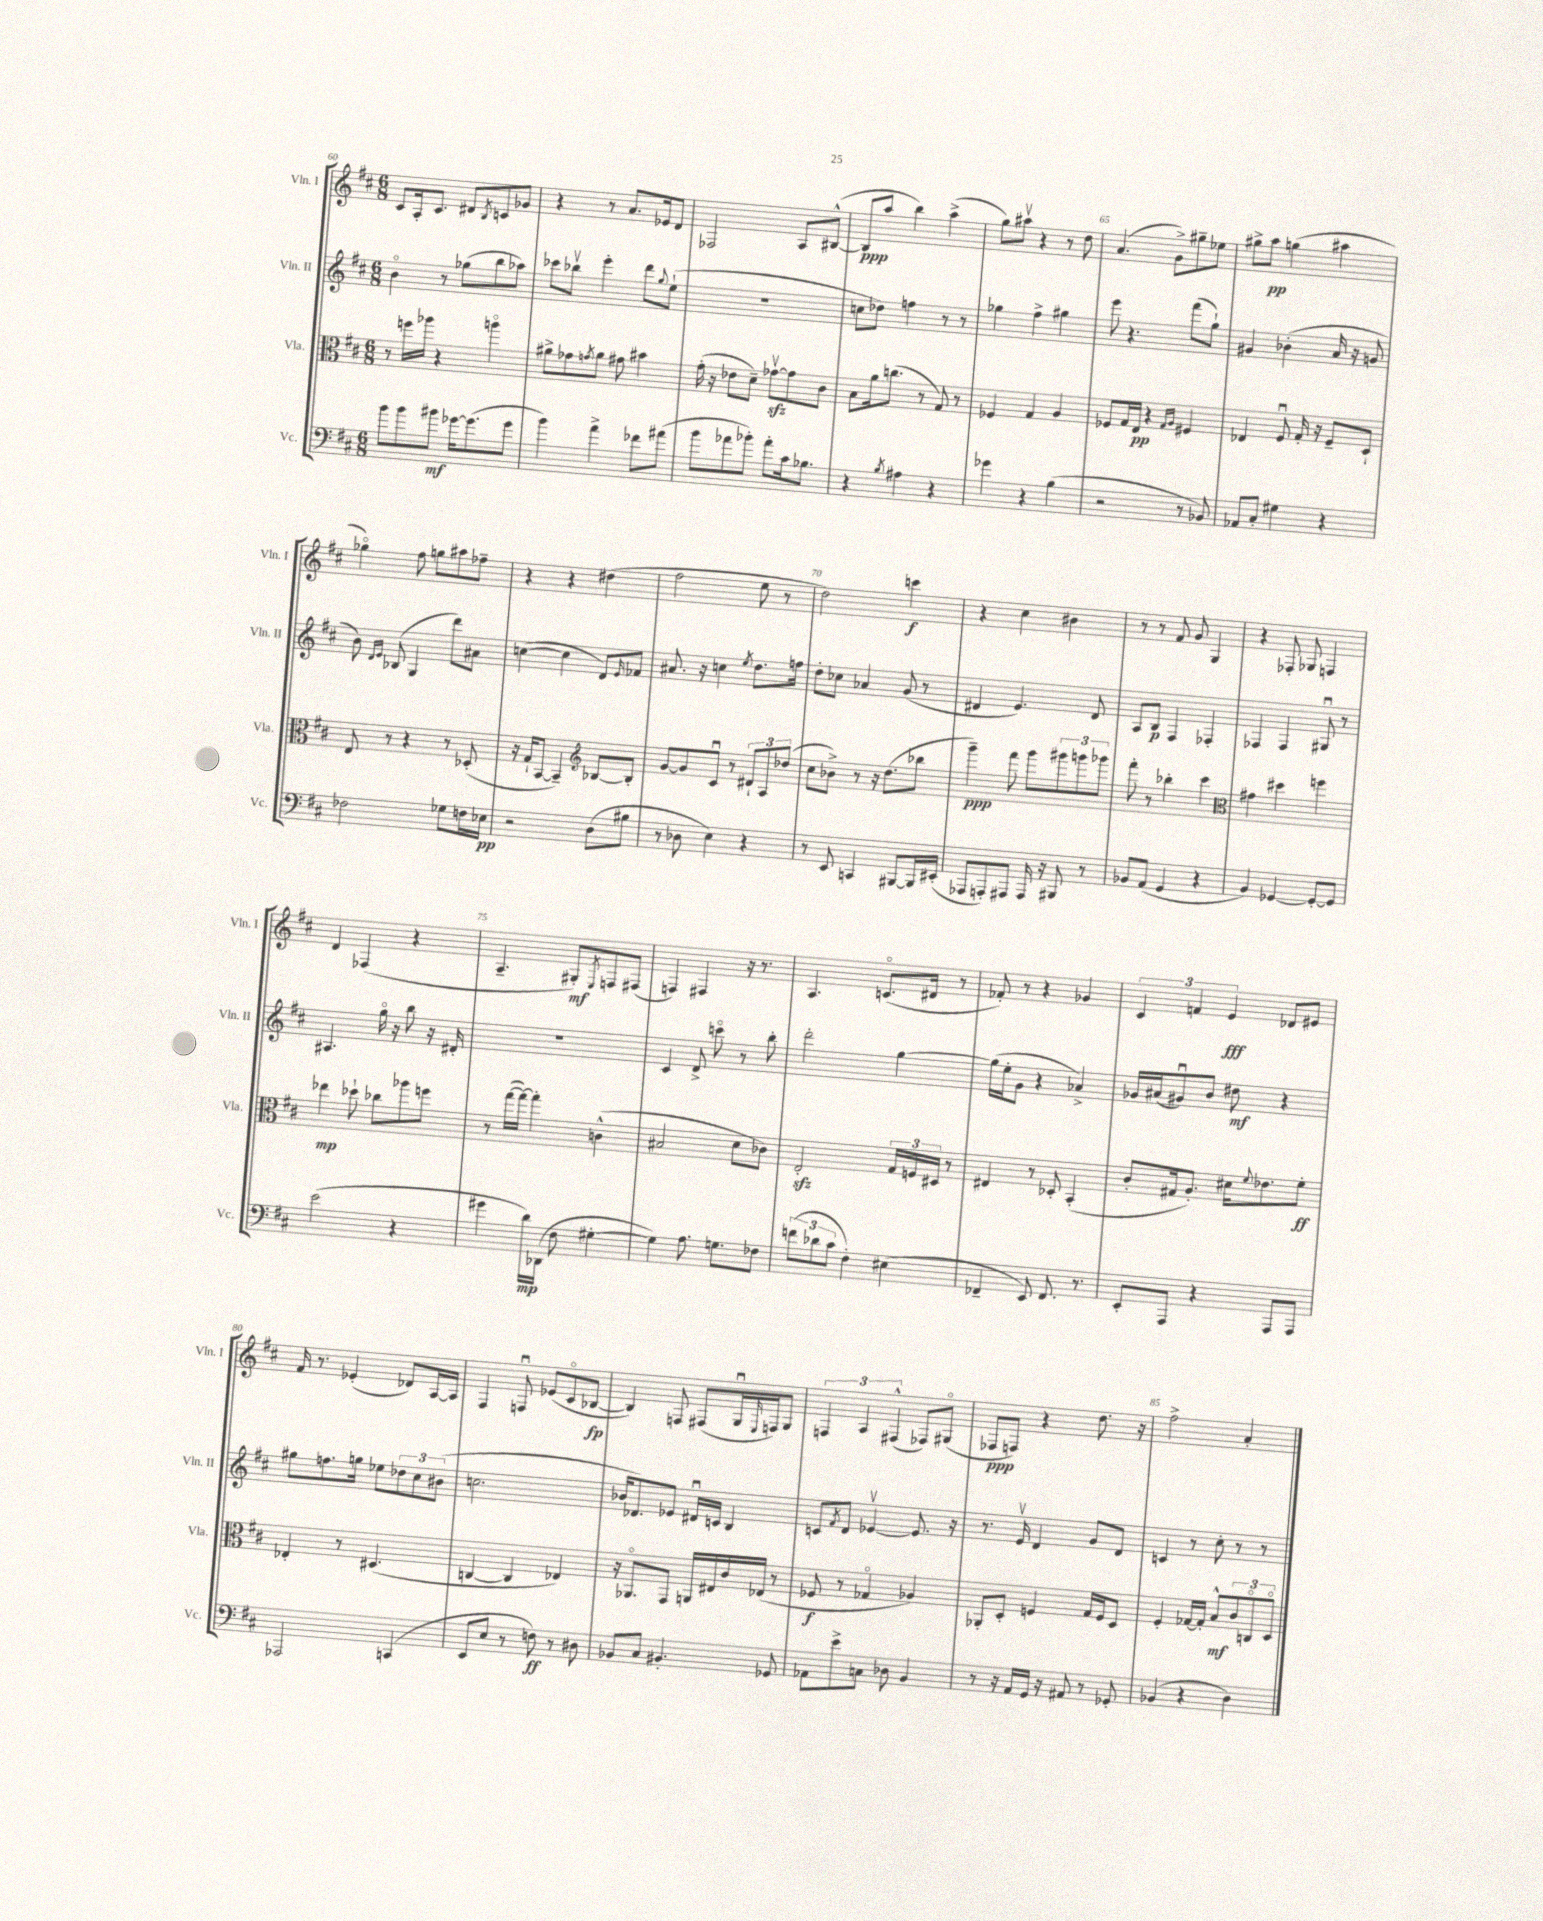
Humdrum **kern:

**kern	**dynam	**kern	**dynam	**kern	**dynam	**kern	**dynam
*part4	*part4	*part3	*part3	*part2	*part2	*part1	*part1
*staff4	*staff4	*staff3	*staff3	*staff2	*staff2	*staff1	*staff1
*I"Vc.	*	*I"Vla.	*	*I"Vln. II	*	*I"Vln. I	*
*I'Vc.	*	*I'Vla.	*	*I'Vln. II	*	*I'Vln. I	*
*clefF4	*	*clefC3	*	*clefG2	*	*clefG2	*
*k[f#c#]	*	*k[f#c#]	*	*k[f#c#]	*	*k[f#c#]	*
*M6/8	*	*M6/8	*	*M6/8	*	*M6/8	*
=60	=60	=60	=60	=60	=60	=60	=60
8b\L	.	8r	.	4b\	.	8c#/L	.
8b\	.	16ffn\LL	.	.	.	16A'/k	.
.	.	16aa-X\JJ	.	.	.	8.c#/J	.
8b#X\J	mf	4r	.	8r	.	.	.
[16g-X\KL	.	.	.	(8gg-X\L	.	8d#X/L	.
(8.g-\]	.	.	.	.	.	.	.
.	.	.	.	.	.	8qB/	.
.	.	4aan\	.	8bb\	.	8cn/	.
8g-\J	.	.	.	8aa-X\J)	.	8g-X/J	.
=61	=61	=61	=61	=61	=61	=61	=61
4b\)	.	8a#X^\L	.	8ccc-X\L	.	4r	.
.	.	8g-X\	.	8bb-Xv\J	.	.	.
.	.	8qgn/	.	.	.	.	.
4a^\	.	8a#\J	.	4eee'\	.	8r	.
.	.	8g#X\	.	.	.	8.a/L	.
8f-X\L	.	4b#X\	.	8ddd\L	.	.	.
.	.	.	.	.	.	16e-X/k	.
.	.	.	.	8qqgg/	.	.	.
(8a#X\J	.	.	.	(8ee`\J	.	8d/J	.
=62	=62	=62	=62	=62	=62	=62	=62
8b\L	.	(16g'\	.	2.r	.	2F-X/	.
.	.	16r	.	.	.	.	.
8a-X\	.	8e-X\L	.	.	.	.	.
8b-X'\J)	.	8d~\J)	.	.	.	.	.
8a-'\L	.	[8g-Xzzv\L	.	.	.	.	.
16c#\k	.	8g-\]	.	.	.	8A/L	.
8.B-X\J	.	.	.	.	.	.	.
.	.	8c#\J	.	.	.	([8B#X^^/J	.
=63	=63	=63	=63	=63	=63	=63	=63
4r	.	8B\L	.	8ccn\L	.	8B#/L]	ppp
.	.	16a\k	.	8dd-X\J)	.	8aa/J	.
.	.	(8.ccn\J	.	.	.	.	.
8qB/	.	.	.	.	.	.	.
4A#X\	.	.	.	4ffn\	.	4bb\)	.
.	.	8r	.	.	.	.	.
4r	.	8G/)	.	8r	.	(4aa^\	.
.	.	8r	.	8r	.	.	.
=64	=64	=64	=64	=64	=64	=64	=64
4g-X\	.	4F-X/	.	4gg-X\	.	8gg\L)	.
.	.	.	.	.	.	8aa#Xv\J	.
4r	.	4G/	.	4ff#^\	.	4r	.
(4B\	.	4A/	.	4gg#X\	.	8r	.
.	.	.	.	.	.	8dd\	.
=65	=65	=65	=65	=65	=65	=65	=65
2r	.	8F-X/L	.	8eee\	.	(4.a/	.
.	.	16G/L	.	4.r	.	.	.
.	.	16E/JJ	pp	.	.	.	.
.	.	4r	.	.	.	.	.
.	.	.	.	.	.	8g^\L)	.
.	.	16qqG/LL	.	.	.	.	.
.	.	16qqA/JJ	.	.	.	.	.
8r	.	4F#X/	.	(8fff#\L	.	8gg#X~\	.
8BB-X/)	.	.	.	8gg`\J)	.	8ee-X\J	.
=66	=66	=66	=66	=66	=66	=66	=66
8AA-X/L	.	4E-X/	.	4g#X/	.	8gg#X^\L	.
8C#'/J	.	.	.	.	.	8aa\J	pp
4G#X\	.	8F#u/	.	(4b-X'\	.	(4ggn\	.
.	.	16G'/	.	.	.	.	.
.	.	16r	.	.	.	.	.
4r	.	8F#~/L	.	16a/	.	4aa#X\	.
.	.	.	.	16r	.	.	.
.	.	8D`/J	.	8gn/	.	.	.
!!LO:LB:g=z
=67	=67	=67	=67	=67	=67	=67	=67
2F-X\	.	8E/	.	8b\)	.	4gg-X\)	.
.	.	.	.	16qqd/LL	.	.	.
.	.	.	.	16qqe/JJ	.	.	.
.	.	8r	.	(8B-X/	.	.	.
.	.	4r	.	4G/	.	8ff#\	.
.	.	.	.	.	.	8ggn\L	.
8G-X\L	.	8r	.	8ddd\L)	.	8aa#X\	.
16Fn\L	.	(8D-X'/	.	8a#X\J	.	8ff-X~\J	.
16E-X\JJ	pp	.	.	.	.	.	.
=68	=68	=68	=68	=68	=68	=68	=68
2r	.	16r	.	([4ccn\	.	4r	.
.	.	16G`/KL	.	.	.	.	.
.	.	[8BB/J	.	.	.	.	.
.	.	4BB~/])	.	4cc\]	.	4r	.
*	*	*clefG2	*	*	*	*	*
(8D\L	.	[8B-X/L	.	8d/L)	.	(4dd#X\	.
.	.	.	.	16qqe/	.	.	.
8B#X\J	.	8B-'/J]	.	8f-X/J	.	.	.
=69	=69	=69	=69	=69	=69	=69	=69
8r	.	[8g/L	.	8.a#X/	.	2ff#\	.
8D-X\	.	8g/]	.	.	.	.	.
.	.	.	.	16r	.	.	.
4E\)	.	8c#u/J	.	4ccn\	.	.	.
.	.	8r	.	.	.	.	.
.	.	.	.	8qee/	.	.	.
4r	.	12d#X`/L	.	8.dd\L	.	8ee\	.
.	.	12A/	.	.	.	.	.
.	.	.	.	.	.	8r	.
.	.	(12dd-X/J	.	.	.	.	.
.	.	.	.	16ffn\Jk	.	.	.
=70	=70	=70	=70	=70	=70	=70	=70
8r	.	8cc#\L	.	8dd'\L	.	2dd\)	.
8EE/	.	8b-X^\J)	.	8cc-X\J	.	.	.
4CCn/	.	8r	.	4a-X/	.	.	.
.	.	16r	.	.	.	.	.
.	.	(8.dd\L	.	.	.	.	.
[8BBB#X/L	.	.	.	(8g/	.	4cccn\	f
16BBB#/L]	.	8bb-X\J	.	8r	.	.	.
(16EE#X'/JJ	.	.	.	.	.	.	.
=71	=71	=71	=71	=71	=71	=71	=71
8AAA-X/L	.	4ggg~\)	ppp	4d#X/	.	4r	.
8AAAn'/)	.	.	.	.	.	.	.
8AAA#X/J	.	8fff#\	.	4.e/)	.	4cc#\	.
16AAA#/	.	8ggg\L	.	.	.	.	.
16r	.	.	.	.	.	.	.
8BBB#X/	.	12ggg#X\	.	.	.	4b#X\	.
.	.	12gggn\	.	.	.	.	.
8r	.	.	.	8d#/	.	.	.
.	.	12ggg-X\J	.	.	.	.	.
=72	=72	=72	=72	=72	=72	=72	=72
8BB-X/L	.	8fff#'\	.	8A/L	.	8r	.
(8AA/J	.	8r	.	8B/J	p	8r	.
4GG/	.	4bb-X'\	.	4F#/	.	8f#/	.
.	.	.	.	.	.	8g/	.
4r	.	4ccc#\	.	4F-X'/	.	4G/	.
=73	=73	=73	=73	=73	=73	=73	=73
*	*	*clefC3	*	*	*	*	*
4BB/)	.	4g#X\	.	4F-X/	.	4r	.
[4GG-X/	.	4dd#X\	.	4F-/	.	8F-X'/	.
.	.	.	.	.	.	8G-X/	.
8GG-'/L_	.	4ffn\	.	8G#Xu/	.	4Fn/	.
8GG-/J]	.	.	.	8r	.	.	.
!!LO:LB:g=z
=74	=74	=74	=74	=74	=74	=74	=74
(2e\	.	4ee-X\	mp	4.A#X/	.	4d/	.
.	.	8dd-X`\	.	.	.	(4F-X/	.
.	.	8cc-X\L	.	16gg\	.	.	.
.	.	.	.	16r	.	.	.
4r	.	8aa-X\	.	8bb\	.	4r	.
.	.	8ffn\J	.	16r	.	.	.
.	.	.	.	16d#X'/	.	.	.
=75	=75	=75	=75	=75	=75	=75	=75
4g#X\	.	8r	.	2.r	.	4.A~/	.
.	.	([16gg\LL	.	.	.	.	.
.	.	16gg\JJ_)	.	.	.	.	.
16d\LL)	mp	4gg'\]	.	.	.	.	.
(16DD-X\JJ	.	.	.	.	.	.	.
8F#\	.	.	.	.	.	8G#X'/L)	mf
.	.	.	.	.	.	8qE/	.
[4G#X'\	.	(4cn^^\	.	.	.	8Fn/	.
.	.	.	.	.	.	(8F#X/J	.
=76	=76	=76	=76	=76	=76	=76	=76
4G#\])	.	2B#X/	.	4c#/	.	4Fn/)	.
8.A\	.	.	.	8d^/	.	4F#X/	.
.	.	.	.	8cccn\	.	.	.
8.Gn\L	.	.	.	.	.	.	.
.	.	8d\L	.	8r	.	16r	.
.	.	.	.	.	.	8.r	.
8F-X\J	.	8c-X\J)	.	8bb'\	.	.	.
=77	=77	=77	=77	=77	=77	=77	=77
(12fn\L	.	2Ezz'/	.	2ddd'\	.	4.A/	.
12d-X\	.	.	.	.	.	.	.
12c#\J	.	.	.	.	.	.	.
4F#'\)	.	.	.	.	.	.	.
.	.	.	.	.	.	(8.cn/L	.
(4E#X\	.	24G/LL	.	[4gg\	.	.	.
.	.	24Fn/	.	.	.	.	.
.	.	.	.	.	.	16d#X/Jk	.
.	.	24D#X/JJ	.	.	.	.	.
.	.	8r	.	.	.	8r	.
=78	=78	=78	=78	=78	=78	=78	=78
4FF-X~/	.	4E#X/	.	(16gg\LL]	.	8f-X'/)	.
.	.	.	.	16ee'\J	.	.	.
.	.	.	.	8g\J	.	8r	.
8EE/)	.	8r	.	4r	.	4r	.
8.FF-/	.	8D-X'/	.	.	.	.	.
.	.	(4BB'/	.	4a-X^/)	.	4g-X/	.
8.r	.	.	.	.	.	.	.
=79	=79	=79	=79	=79	=79	=79	=79
8EE'/L	.	8c#'/L	.	16g-X/LL	.	6c#/	.
.	.	.	.	(16a#X/J	.	.	.
8AAA/J	.	16G#X/k	.	8g#Xu/)	.	.	.
.	.	.	.	.	.	6fn/	.
.	.	8.A'/J)	.	.	.	.	.
4r	.	.	.	8b/J	.	.	.
.	.	.	.	.	.	6e/	fff
.	.	16d#X\KL	.	8dd#X\	mf	.	.
.	.	8qqf#/	.	.	.	.	.
.	.	8.e-X\	.	.	.	.	.
8AAA/L	.	.	.	4r	.	8d-X/L	.
8AAA/J	.	8f#'\J	ff	.	.	8e#X/J	.
!!LO:LB:g=z
=80	=80	=80	=80	=80	=80	=80	=80
2AAA-X/	.	4E-X'/	.	8gg#X\L	.	16f#/	.
.	.	.	.	.	.	8.r	.
.	.	.	.	8.ffn\	.	.	.
.	.	8r	.	.	.	(4e-X'/	.
.	.	.	.	16ggn\Jk	.	.	.
.	.	(4.D#X/	.	8ee-X\L	.	.	.
(4CCn/	.	.	.	12dd-X\	.	8d-X/L)	.
.	.	.	.	12cc#\	.	.	.
.	.	.	.	.	.	[16A/L	.
.	.	.	.	(12b#X\J	.	.	.
.	.	.	.	.	.	16A/JJ]	.
=81	=81	=81	=81	=81	=81	=81	=81
8EE/L	.	[4Cn/	.	2.ccn\	.	4F#/	.
8E/J	.	.	.	.	.	.	.
8r	.	4C/]	.	.	.	8Fnu/	.
8Fn\)	ff	.	.	.	.	(8e-X/L	.
8r	.	4E-X/)	.	.	.	8c#/	.
8D#X\	.	.	.	.	.	[8B-X/J	fp
=82	=82	=82	=82	=82	=82	=82	=82
8BB-X/L	.	16r	.	16b-X/KL	.	4B-/])	.
.	.	8.AA-X/L	.	8.d-X/)	.	.	.
8C#/J	.	.	.	.	.	.	.
4.BB#X'/	.	8GG/J	.	8e-X/J	.	8Fn/	.
.	.	16AAn/LL	.	16d#Xu/LL	.	(8F#X/L	.
.	.	16E#X/	.	16cn/JJ	.	.	.
.	.	16c#/	.	4B/	.	16Gu/L	.
.	.	.	.	.	.	16qqE/	.
.	.	(16E-X/JJ	.	.	.	16Fn/J)	.
8GG-X/	.	8r	.	.	.	8G/J	.
=83	=83	=83	=83	=83	=83	=83	=83
8AA-X\L	.	8F-X/	f	8cn/L	.	6Fn/	.
.	.	.	.	8qf#/	.	.	.
8e^\	.	8r	.	8d/J	.	.	.
.	.	.	.	.	.	6A/	.
8Cn\J	.	4G-X/	.	[4e-Xv/	.	.	.
.	.	.	.	.	.	(6F#X^^/	.
8D-X\	.	.	.	.	.	.	.
4BB/	.	4A-X/)	.	8.e-/]	.	8F-X/L)	.
.	.	.	.	.	.	(8G#X/J	.
.	.	.	.	16r	.	.	.
=84	=84	=84	=84	=84	=84	=84	=84
8r	.	8AA-X'/L	.	8.r	.	8F-X/L	ppp
16r	.	8D'/J	.	.	.	8Fn/J)	.
16AA/LL	.	.	.	16ev/	.	.	.
16GG/JJ	.	4Fn/	.	4d/	.	4r	.
16r	.	.	.	.	.	.	.
8AA#X/	.	.	.	.	.	.	.
8r	.	16G/LL	.	8g/L	.	8.dd\	.
.	.	16F/J	.	.	.	.	.
8GG-X'/	.	8D/J	.	8d/J	.	.	.
.	.	.	.	.	.	16r	.
=85	=85	=85	=85	=85	=85	=85	=85
(4BB-X/	.	4F#'/	.	4cn/	.	2ff#^\	.
4r	.	[16G-X/LL	.	8r	.	.	.
.	.	16G-'/JJ]	.	.	.	.	.
.	.	8B^^/L	mf	8cc#'\	.	.	.
4D\)	.	12c#/	.	8r	.	4a'/	.
.	.	12Cn/	.	.	.	.	.
.	.	.	.	8r	.	.	.
.	.	12D/J	.	.	.	.	.
==	==	==	==	==	==	==	==
*-	*-	*-	*-	*-	*-	*-	*-
